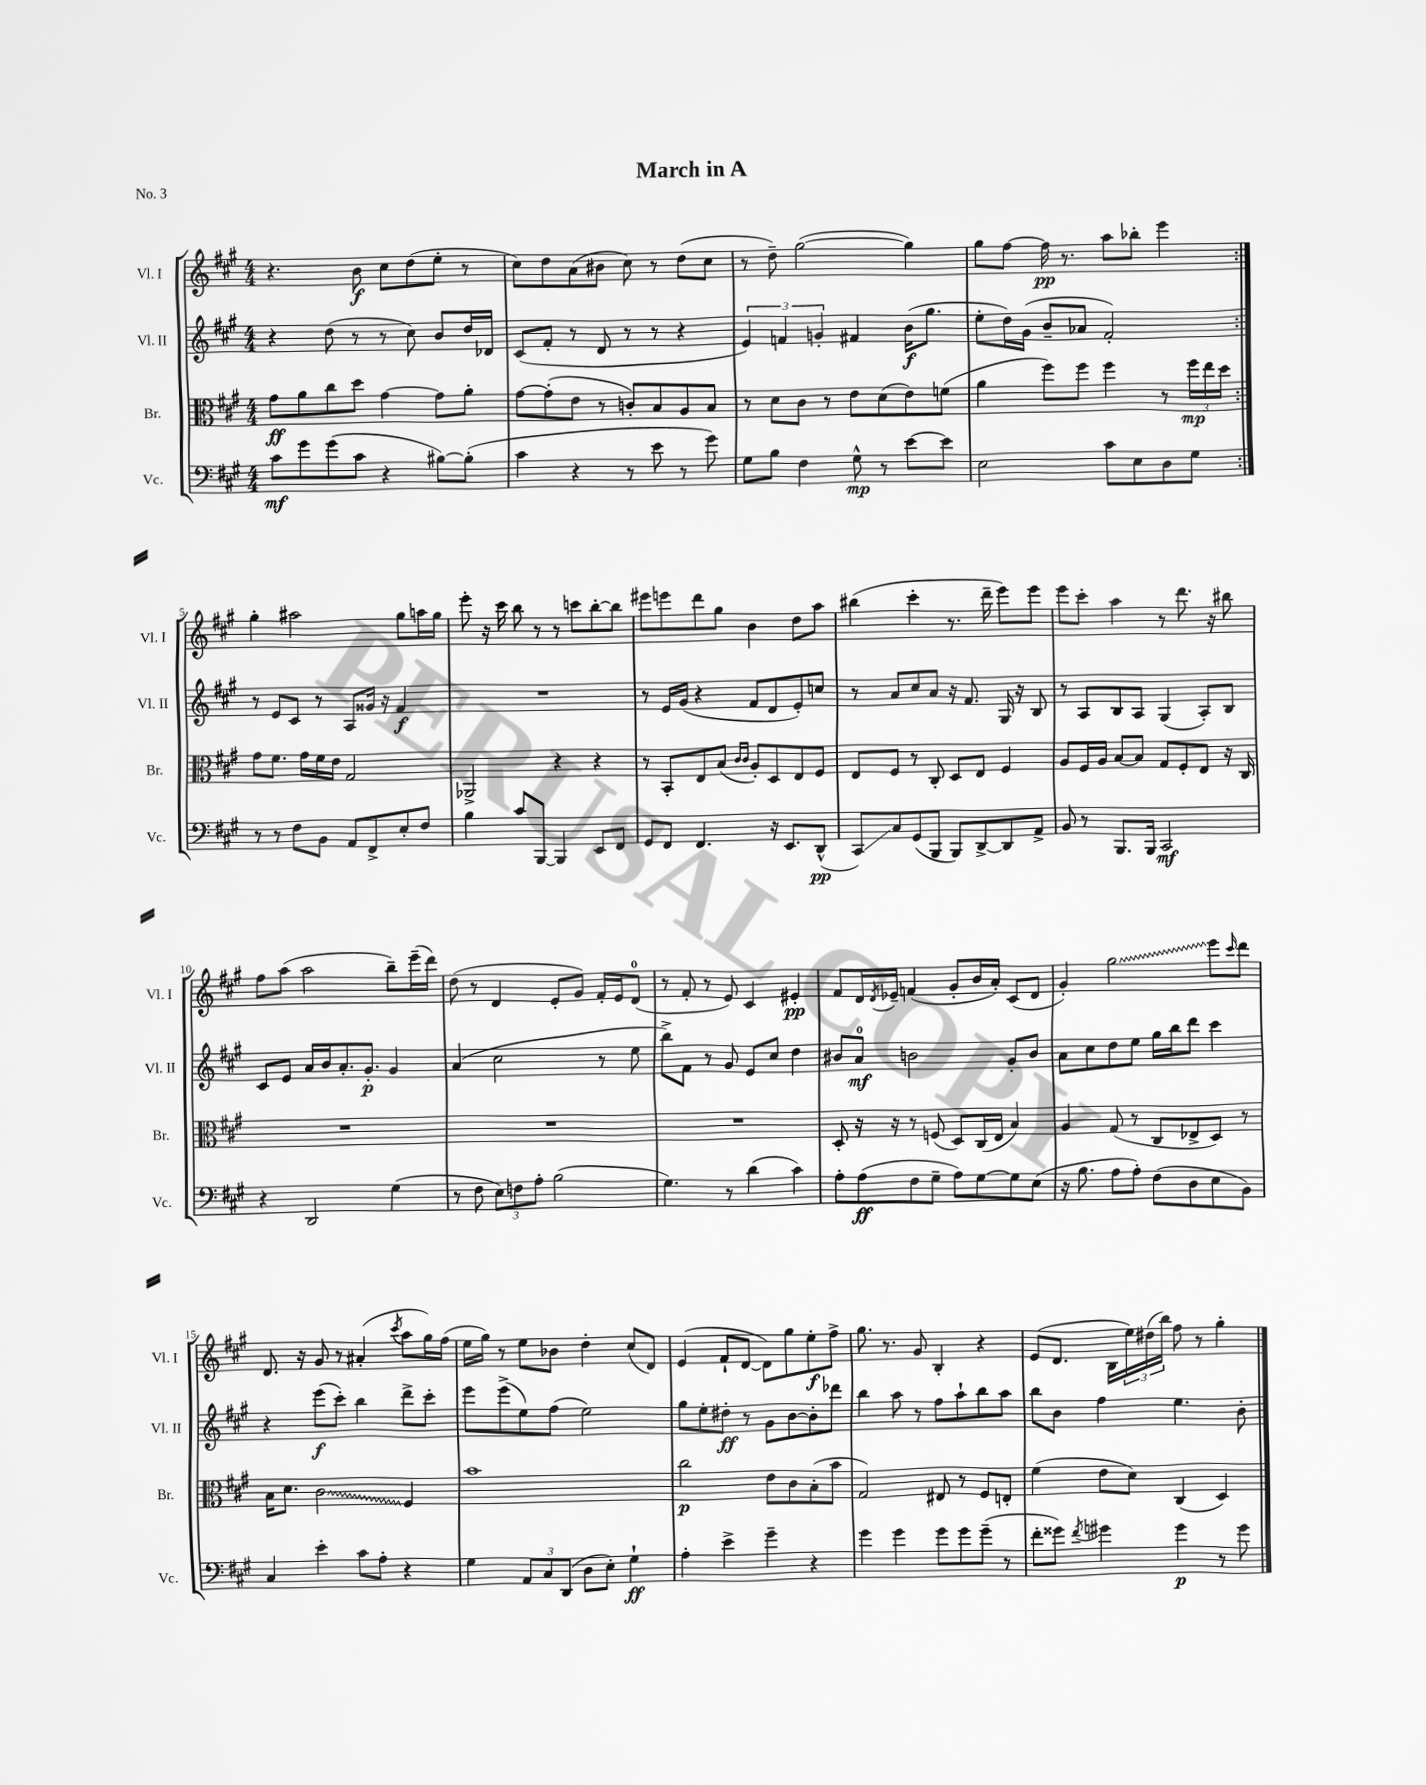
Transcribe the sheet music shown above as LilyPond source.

\header { title = "March in A" piece = "No. 3" }
<<
\new StaffGroup <<
\new Staff = "s0" \with { instrumentName = "Vl. I" shortInstrumentName = "Vl. I" } {
    \clef treble \key a \major \numericTimeSignature \time 4/4
    \repeat volta 2 { r4. b'8\f cis''8 d''8( e''8-. r8 |
    cis''8) d''8 a'8( bis'8 cis''8) r8 d''8( cis''8 |
    r8 d''8--) gis''2~( gis''4) |
    gis''8 fis''8~ fis''16\pp r8. a''8 bes''8-. e'''4 | }
    gis''4-. ais''2 gis''8 a''16 gis''16 |
    e'''8-. r16 cis'''16 b''8 r8 r8 c'''8 b''8~-. b''8 |
    eis'''8 e'''8 d'''8 gis''8 b'4 d''8 a''8 |
    bis''4( cis'''4-. r8. d'''16-- e'''8) e'''8 |
    e'''8 cis'''8-. a''4 r8 d'''8. r16 bis''8 |
    fis''8 a''8( a''2 b''8--) e'''16--( d'''16) |
    d''8( r8 d'4 e'8-. gis'8) fis'16-. e'16 d'8-0( |
    r8 fis'8-. r8 e'8) cis'4 eis'4-.\pp |
    fis'8 d'16 \acciaccatura { d'8 } ees'16-- f'4( gis'8-. b'16 a'16-.) cis'8( d'8 |
    gis'4-.) \once \override Glissando.style = #'zigzag gis''2\glissando e'''8 \grace { cis'''16 } d'''8 |
    d'8. r16 gis'8 r8 ais'4-.( \acciaccatura { cis'''8 } a''8 gis''16) fis''16( |
    e''16 gis''16) r8 e''8 bes'8 d''4-. cis''8( d'8) |
    e'4( fis'8-! d'8~ d'8) gis''8 e''8-.\f fis''8-> |
    gis''8. r8. gis'8 b4-. r4 |
    e'8( d'8. b16 \tuplet 3/2 { e''16) dis''16( b''16) } fis''8 r8 gis''4-. \bar "|." |
}
\new Staff = "s1" \with { instrumentName = "Vl. II" shortInstrumentName = "Vl. II" } {
    \clef treble \key a \major \numericTimeSignature \time 4/4
    \repeat volta 2 { r4 d''8( r8 r8 cis''8) b'8 d''16 des'16 |
    cis'8( fis'8-. r8 d'8 r8 r8 r4 |
    \tuplet 3/2 { e'4) f'4 g'4-. } fis'4 b'16\f( gis''8. |
    e''8-. d''16) gis'16( b'8-- aes'8 fis'2-.) | }
    r8 e'8 cis'8 r8 a8 gisis'16 r16 fis'4\f |
    R1 |
    r8 e'16 gis'16( r4 fis'8 d'8 e'8-.) c''8 |
    r8 a'8 cis''8 a'8 r16 fis'8. gis16 r16 b8 |
    r8 a8 b8 a8 gis4( a8-.) b8 |
    cis'8 e'8 a'16 b'16 a'8.-. gis'8.-.\p gis'4 |
    a'4( cis''2 r8 e''8 |
    b''8->) fis'8 r8 gis'8 e'8 cis''8 d''4 |
    bis'8 a'8-0\mf b'2 gis'8-. b'8 |
    a'8 cis''8 d''8 e''8 gis''16 b''16 d'''8 cis'''4 |
    r4 e'''8\f( cis'''8-.) b''4 d'''8-> cis'''8-. |
    e'''8 e'''8->( e''8) fis''8( e''2) |
    gis''8 e''8-. dis''8-.\ff r8 gis'8 b'8~ b'8-. des'''8 |
    b''4 a''8 r8 fis''8 a''8-! b''8 a''8 |
    b''8 b'8 fis''4 e''4. b'8-. \bar "|." |
}
\new Staff = "s2" \with { instrumentName = "Br." shortInstrumentName = "Br." } {
    \clef alto \key a \major \numericTimeSignature \time 4/4
    \repeat volta 2 { gis'8\ff a'8 cis''8 d''8 gis'4~ gis'8 a'8-. |
    gis'8~ gis'8-.( e'8 r8 c'8-.) b8 a8 b8 |
    r8 d'8 cis'8 r8 e'8 d'8( e'8) f'8( |
    a'4 fis''8) fis''8 fis''4 r8 \tuplet 3/2 { fis''16\mp e''16 d''16 } | }
    gis'8 fis'8. gis'16 fis'16 e'16 gis2 |
    aes,2-> r4 r4 |
    r8 b,8-. e8 b8( \grace { cis'16 cis'16 } a8-.) d8 e8 fis8 |
    e8 fis8 r8 cis8-. d8 e8 fis4 |
    a8 fis16 a16 b8~ b8 gis8 fis8-. e8 r16 cis16 |
    R1 |
    R1 |
    R1 |
    d8-. r16 r16 r8 f8( d8) cis16( e16 b4) |
    a4 gis8( r8 cis8 ees8-> d8) r8 |
    b16 d'8. \once \override Glissando.style = #'zigzag cis'2\glissando fis4 |
    b'1 |
    cis''2\p e'8 cis'8 b8-.( b'8 |
    gis2) eis8 r8 fis8 e8-. |
    fis'4( e'8 d'8) cis4( d4) \bar "|." |
}
\new Staff = "s3" \with { instrumentName = "Vc." shortInstrumentName = "Vc." } {
    \clef bass \key a \major \numericTimeSignature \time 4/4
    \repeat volta 2 { cis'8\mf gis'8 gis'8( cis'8 r4 bis8~) bis8-.( |
    cis'4 r4 r8 e'8 r8 gis'8) |
    gis8 b8 fis4 gis8-^\mp r8 e'8~ e'8 |
    e2 cis'8 e8 d8 gis8 | }
    r8 r8 fis8 b,8 a,8 fis,8-> e8-. fis8 |
    b4 cis'8 b,,8~ b,,4 e,8 fis,8 |
    gis,8 fis,8 fis,4. r16 e,8. d,8-^\pp( |
    cis,8\glissando) cis8 gis,8( b,,8 b,,8) d,8~-> d,8 a,8-> |
    b,8 r8 b,,8. b,,16 cis,2\mf |
    r4 d,2 gis4( |
    r8 fis8 \tuplet 3/2 { e8) f8 a8-. } b2( |
    gis4.) r8 d'4( cis'4) |
    a8-. a8\ff( fis8 gis8-- a8) gis8~ gis8 e8( |
    r16 b8. a8 a8-.) fis8( d8 e8 b,8) |
    cis4 e'4-. cis'8 a8-. r4 |
    gis4 \tuplet 3/2 { a,8 cis8 d,8( } d8 e8-.) gis4-!\ff |
    a4-. e'4-> gis'4-- r4 |
    gis'4 gis'4 gis'8 gis'8 gis'8--( r8 |
    fis'8-. gisis'8) \acciaccatura { fis'8 } gis'4 gis'4\p r8 gis'8 \bar "|." |
}
>>
>>
